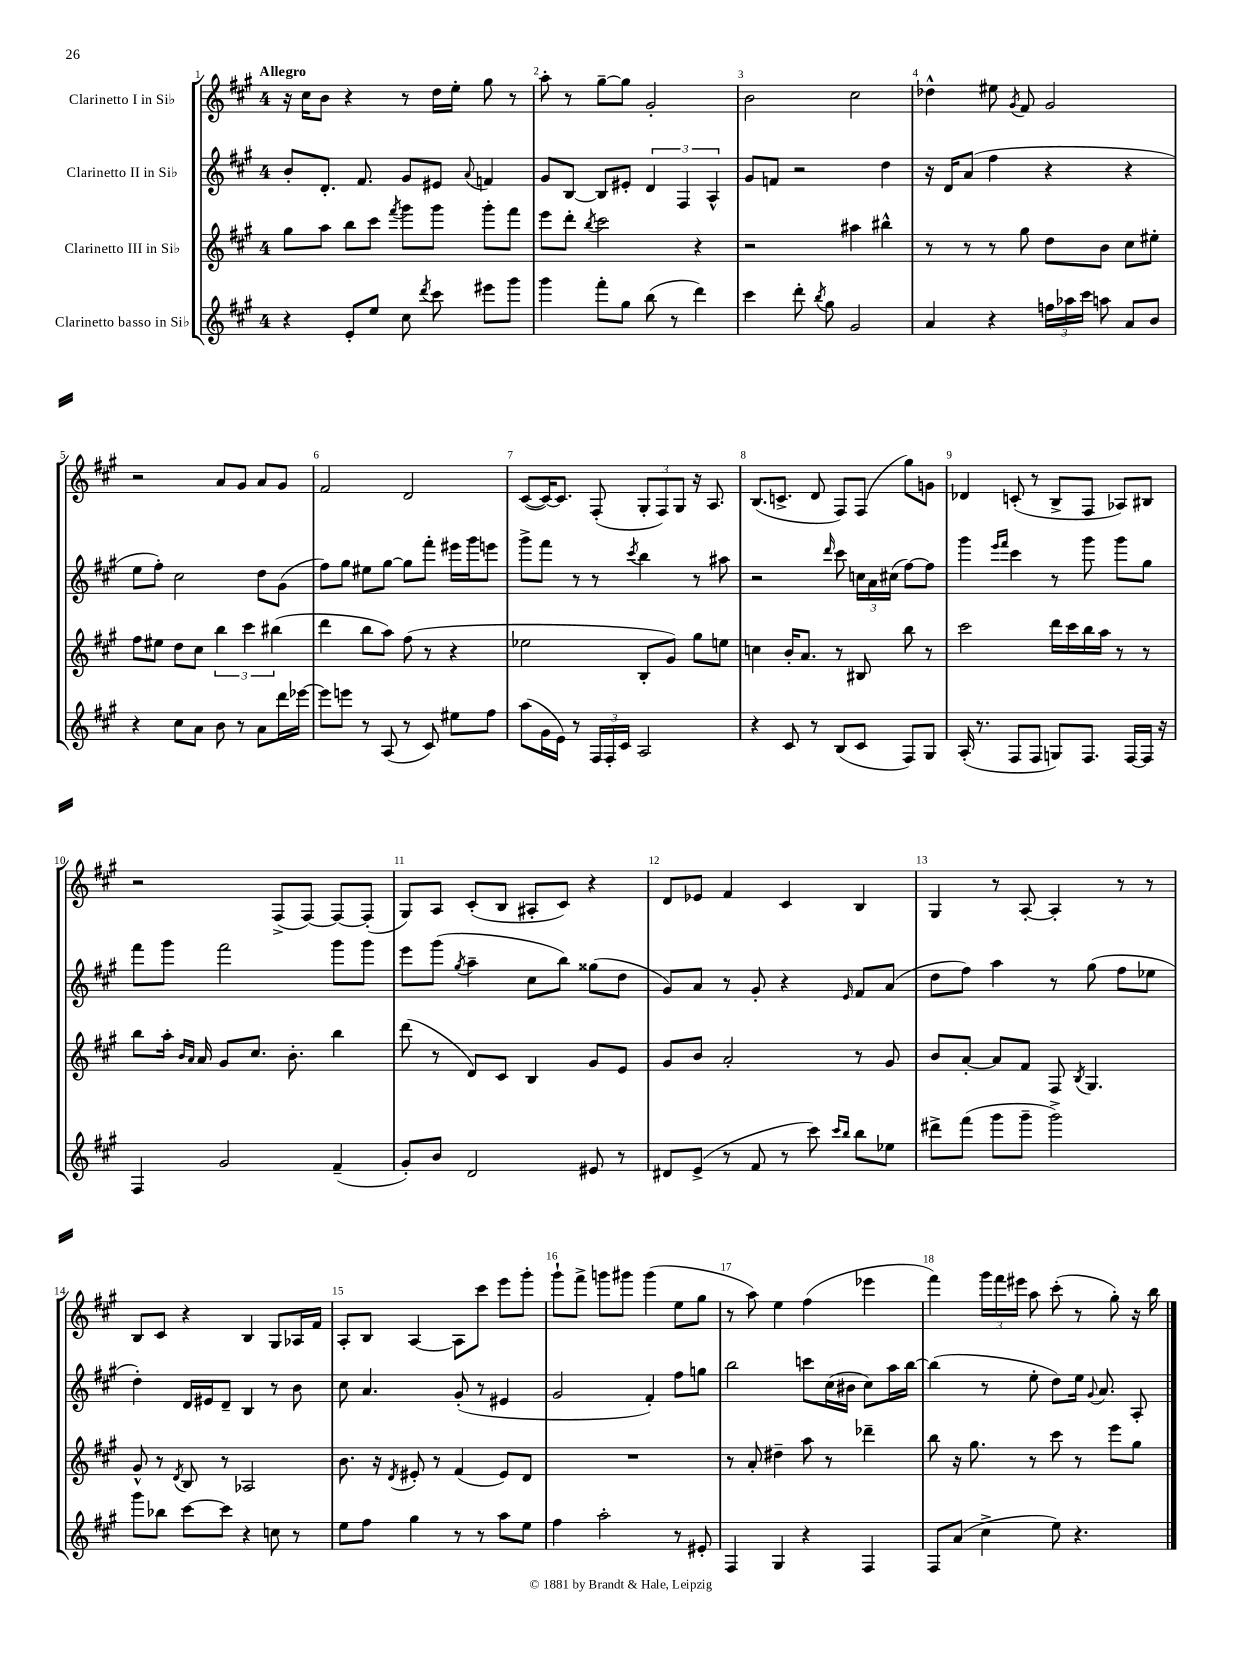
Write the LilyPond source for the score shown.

<<
\new StaffGroup <<
\new Staff = "s0" \with { instrumentName = "Clarinetto I in Sib" } {
    \clef treble \key a \major \once \override Staff.TimeSignature.style = #'single-digit \time 4/4 \tempo "Allegro"
    \autoBeamOff r16 cis''16[ b'8] r4 r8 d''16[ e''16]-. gis''8 r8 |
    a''8-. r8 gis''8[~-- gis''8] gis'2-. |
    b'2 cis''2 |
    des''4-^ eis''8 \acciaccatura { gis'8 } fis'8 gis'2 |
    r2 a'8[ gis'8] a'8[ gis'8] |
    fis'2 d'2 |
    cis'8[~( cis'16~) cis'8.] fis8-.( \tuplet 3/2 { gis8[-. fis8) gis8] } r16 a8. |
    b8.[( c'8.]-> d'8 fis8[) fis8]( gis''8[) g'8] |
    des'4 c'8-.( r8 b8[-> fis8] aes8[) bis8] |
    r2 fis8[->( fis8]~) fis8[~ fis8]-.( |
    gis8[) a8] cis'8[-.( b8] ais8[-. cis'8]) r4 |
    d'8[ ees'8] fis'4 cis'4 b4 |
    gis4 r8 a8~-. a4-. r8 r8 |
    b8[ cis'8] r4 b4 gis8[ aes16 fis'16] |
    a8[-. b8] a4~ a8[ cis'''8] e'''8[ gis'''8]-. |
    gis'''8[-! fis'''8]-> g'''8[ gis'''8] gis'''4( e''8[ gis''8] |
    r8 a''8) e''4 fis''4( ees'''4 |
    fis'''4) \tuplet 3/2 { gis'''16[ fis'''16 eis'''16] } a''8 cis'''8-.( r8 gis''8-.) r16 b''16 \bar "|." |
}
\new Staff = "s1" \with { instrumentName = "Clarinetto II in Sib" } {
    \clef treble \key a \major \once \override Staff.TimeSignature.style = #'single-digit \time 4/4
    \autoBeamOff b'8[-. d'8.]-. fis'8. gis'8[ eis'8] \appoggiatura { a'8 } f'4 |
    gis'8[ b8]~ b8[ eis'8]-. \tuplet 3/2 { d'4 fis4 a4-^ } |
    gis'8[ f'8] r2 d''4 |
    r16 d'16[ a'8]( fis''4 r4 r4 |
    e''8[ fis''8]-.) cis''2 d''8[ gis'8]( |
    fis''8[) gis''8] eis''8[ gis''8]~ gis''8[ fis'''8]-. eis'''16[ gis'''16 e'''8] |
    gis'''8[-> fis'''8] r8 r8 \acciaccatura { cis'''8 } b''4 r8 ais''8 |
    r2 \grace { d'''16 } cis'''8 \tuplet 3/2 { c''16[ a'16 cis''16]( } fis''8[~) fis''8] |
    gis'''4 \grace { e'''16[ fis'''16] } cis'''4 r8 gis'''8 gis'''8[ gis''8] |
    fis'''8[ gis'''8] fis'''2 gis'''8[ gis'''8] |
    e'''8[ gis'''8]( \acciaccatura { gis''8 } a''4-- cis''8[ b''8]) gisis''8[( d''8] |
    gis'8[) a'8] r8 gis'8-. r4 \grace { e'16 } fis'8[ a'8]( |
    d''8[ fis''8]) a''4 r8 gis''8( fis''8[ ees''8] |
    d''4-.) d'16[ eis'16 d'8]-- b4 r8 b'8 |
    cis''8 a'4. gis'8-.( r8 eis'4 |
    gis'2 fis'4-.) fis''8[ g''8] |
    b''2 c'''8[ cis''16( bis'16] cis''8[) a''16 b''16]~ |
    b''4( r8 e''8-. d''8[) e''16] \appoggiatura { gis'8 } a'8. a8-. \bar "|." |
}
\new Staff = "s2" \with { instrumentName = "Clarinetto III in Sib" } {
    \clef treble \key a \major \once \override Staff.TimeSignature.style = #'single-digit \time 4/4
    \autoBeamOff gis''8[ a''8] b''8[ cis'''8] \acciaccatura { fis'''8 } gis'''8[ gis'''8] gis'''8[-. fis'''8] |
    e'''8[ d'''8]-. \acciaccatura { b''8 } cis'''2 r4 |
    r2 ais''4 bis''4-^ |
    r8 r8 r8 gis''8 d''8[ b'8] cis''8[ eis''8]-. |
    fis''8[ eis''8] d''8[ cis''8] \tuplet 3/2 { b''4 cis'''4 bis''4( } |
    d'''4 b''8[ a''8]) fis''8( r8 r4 |
    ees''2 b8[-. gis'8]) gis''8[ e''8] |
    c''4 b'16[-. a'8.] r8 bis8 b''8 r8 |
    cis'''2 d'''16[ cis'''16 b''16 a''16] r8 r8 |
    b''8[ a''16]-. \grace { b'16[ a'16] } a'16 gis'8[ cis''8.] b'8.-. b''4 |
    d'''8( r8 d'8[) cis'8] b4 gis'8[ e'8] |
    gis'8[ b'8] a'2-. r8 gis'8 |
    b'8[ a'8]~-. a'8[ fis'8] fis8 \acciaccatura { b8 } gis4. |
    gis'8-^ r8 \acciaccatura { d'8 } b8 r8 aes2 |
    b'8. r16 \acciaccatura { d'8 } eis'8-. r8 fis'4( eis'8[) d'8] |
    R1 |
    r8 a'8-. dis''4-- a''8 r8 des'''4-- |
    b''8 r16 gis''8. r8 cis'''8 r8 e'''8[ gis''8] \bar "|." |
}
\new Staff = "s3" \with { instrumentName = "Clarinetto basso in Sib" } {
    \clef treble \key a \major \once \override Staff.TimeSignature.style = #'single-digit \time 4/4
    \autoBeamOff r4 e'8[-. e''8] cis''8 \acciaccatura { d'''8 } cis'''8 eis'''8[ gis'''8] |
    gis'''4 fis'''8[-. gis''8] b''8( r8 d'''4) |
    cis'''4 d'''8-. \acciaccatura { b''8 } gis''8 gis'2 |
    a'4 r4 \tuplet 3/2 { f''16[ aes''16 cis'''16] } a''8 a'8[ b'8] |
    r4 cis''8[ a'8] b'8 r8 a'8[ d'''16 ees'''16]~ |
    ees'''8[ e'''8] r8 a8( r8 cis'8) eis''8[ fis''8] |
    a''8[( gis'16 e'16]) r8 \tuplet 3/2 { fis16[ fis16-. cis'16] } a2 |
    r4 cis'8 r8 b8[( cis'8] fis8[) gis8] |
    a16-.( r8. fis8[ fis8] g8[) fis8.] fis16[~ fis16] r16 |
    fis4 gis'2 fis'4--( |
    gis'8[-.) b'8] d'2 eis'8 r8 |
    dis'8[ e'8]->( r8 fis'8 r8 cis'''8) \grace { cis'''16[ b''16] } b''8[ ees''8] |
    dis'''8[-> fis'''8]( gis'''8[ gis'''8]-- gis'''2->) |
    gis'''8[ bes''8] cis'''8[~ cis'''8] r4 c''8 r8 |
    e''8[ fis''8] gis''4 r8 r8 a''8[ e''8] |
    fis''4 a''2-. r8 eis'8-. |
    fis4 gis4 r4 fis4 |
    fis8[ a'8]( cis''4-> e''8) r4. \bar "|." |
}
>>
>>
\layout { \context { \Score \override BarNumber.break-visibility = ##(#f #t #t) barNumberVisibility = #all-bar-numbers-visible } }
